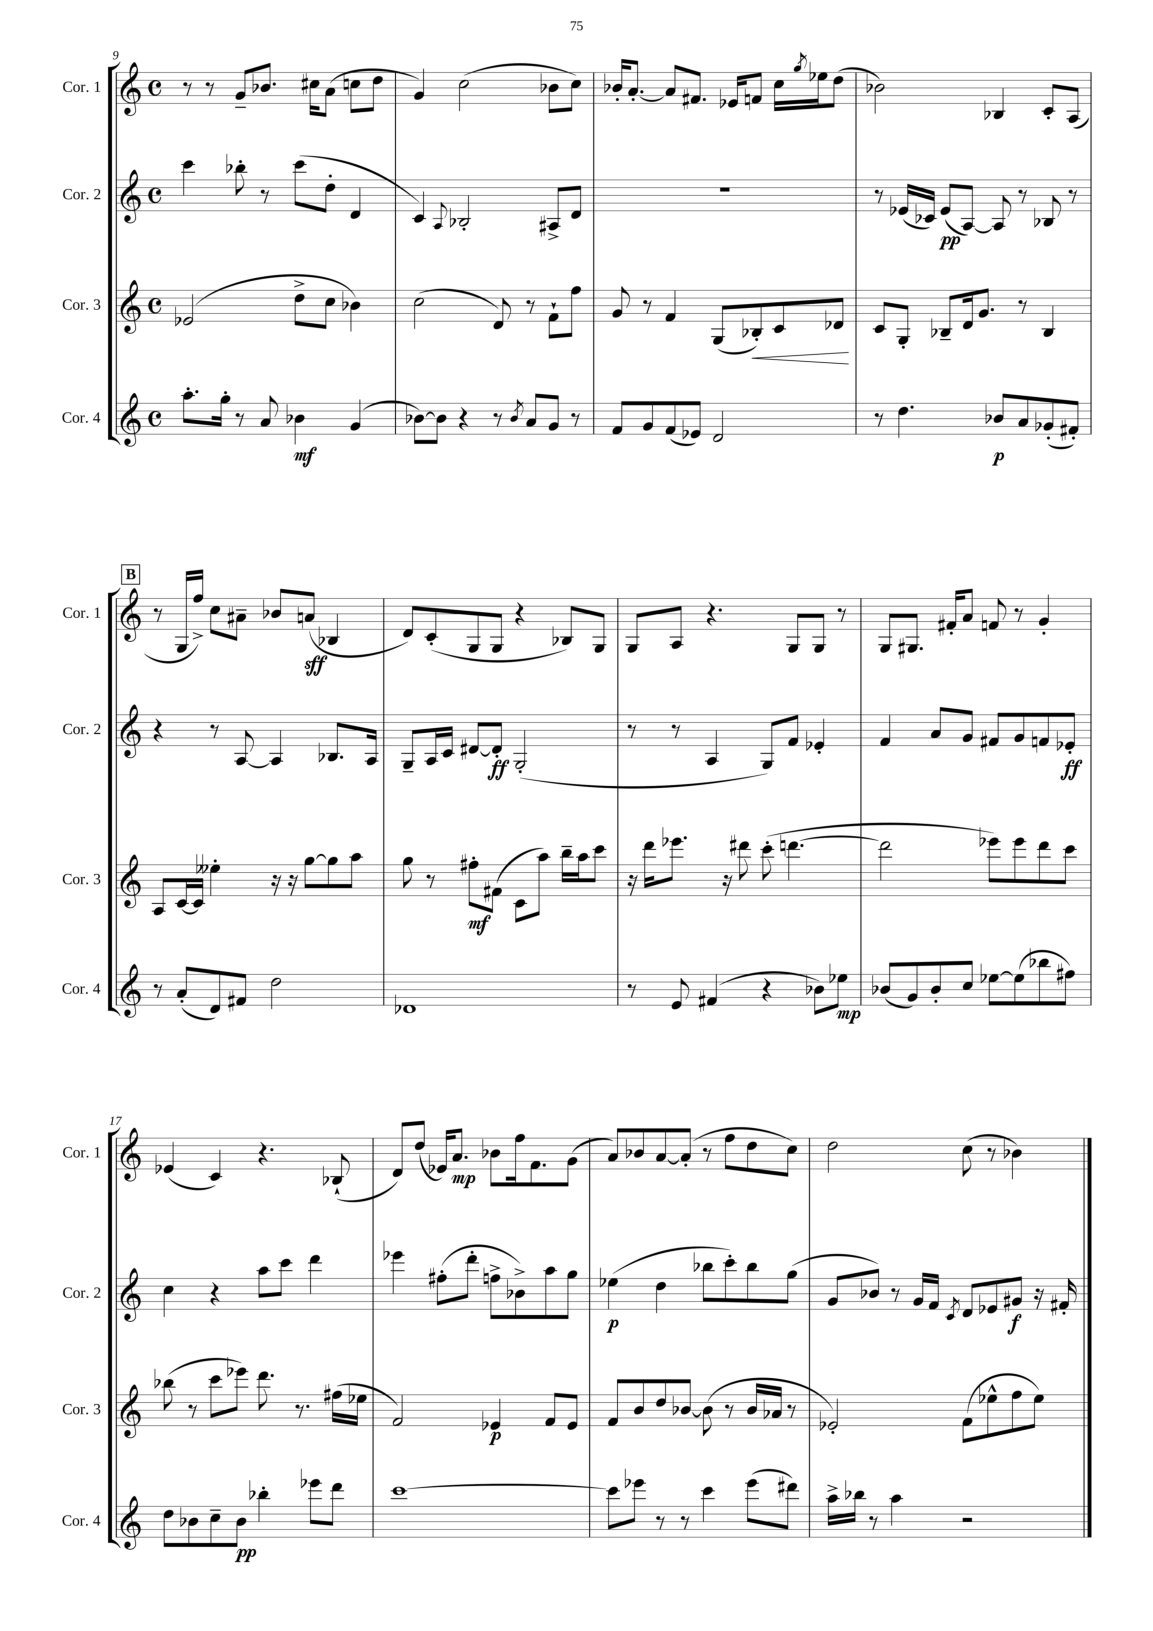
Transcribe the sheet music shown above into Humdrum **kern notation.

**kern	**kern	**kern	**kern
*staff4	*staff3	*staff2	*staff1
*clefG2	*clefG2	*clefG2	*clefG2
*k[]	*k[]	*k[]	*k[]
*M4/4	*M4/4	*M4/4	*M4/4
*met(c)	*met(c)	*met(c)	*met(c)
8.aa'\L	(2e-/	4ccc\	8r
.	.	.	8r
16gg'\Jk	.	.	.
8r	.	8bb-'\	8g~/L
8a/	.	8r	8.b-/J
4b-\	8dd^\L	(8ccc\L	.
.	.	.	16cc#\LK
.	8cc\J	8dd'\J	(8a\J
(4g/	4b-\)	4d/	8cc\L
.	.	.	8dd\J
=	=	=	=
[8b-\L)	(2cc\	4c/)	4g/)
8b-\]J	.	.	.
.	.	8qqA/	.
4r	.	2B-'/	(2cc\
8r	8d/)	.	.
8qb-/	.	.	.
8a/L	8r	.	.
8g/J	8f`\L	8A#^/L	8b-\L
8r	8ff\J	8d/J	8cc\J)
=	=	=	=
8f/L	8g/	1r	16b-'/LK
.	.	.	[8.a'/J
8g/	8r	.	.
(8f/	4f/	.	8a/]L
8e-/J)	.	.	8.f#/J
2d/	(8G/L	.	.
.	.	.	16e-/LK
.	8B-'/)	.	8f/J
.	8c/	.	16cc\LL
.	.	.	8qgg/
.	.	.	16ee-\J
.	8d-/J	.	(8dd\J
=	=	=	=
8r	8c/L	8r	2b-\)
4.dd\	8G'/J	(16e-/LL	.
.	.	16c-/JJ)	.
.	8B-~/L	(8e-/L	.
.	16d/k	[8A/J)	.
.	8.g/J	.	.
8b-/L	.	8A/]	4B-/
8a/	8r	8r	.
(8g-'/	4B-/	8B-/	8c'/L
8f#'/J)	.	8r	(8A/J
=	=	=	=
8r	8A/L	4r	8r
(8a'/L	[16c/L	.	16G/LL
.	16c/]JJ	.	16ff^/JJ)
8d/)	4ee--'\	8r	8cc\L
8f#/J	.	[8A/	8a#~\J
2dd\	16r	4A/]	8b-/L
.	16r	.	.
.	[8gg\L	.	(8a/J
.	8gg\]	8.B-/L	4B-/
.	8aa\J	.	.
.	.	16A/Jk	.
=	=	=	=
1d-	8gg\	8G~/L	8d/L)
.	8r	16A/L	(8c'/
.	.	16c/JJ	.
.	8ff#'\L	[8d#/L	8G/
.	(8f#\J	8d#'/]J	8G/J
.	8c\L	(2G'/	4r
.	8aa\J)	.	.
.	16bb~\LL	.	8B-/L)
.	16aa\J	.	.
.	8ccc\J	.	8G/J
=	=	=	=
8r	16r	8r	8G/L
.	16ddd\LK	.	.
8e/	8.eee-\J	8r	8A/J
(4f#/	.	4A/	4.r
.	16r	.	.
.	8ddd#\	.	.
4r	(8ccc'\	8G/L)	.
.	[4.ddd\	8f/J	8G/L
8b-\L)	.	4e-'/	8G/J
8ee-\J	.	.	8r
=	=	=	=
(8b-/L	2ddd\]	4f/	8G/L
8g/)	.	.	8.G#/J
8b-'/	.	8a/L	.
.	.	.	16f#'/LK
8cc/J	.	8g/J	8a/J
[8ee-\L	8eee-\L)	8f#/L	8f/
(8ee-\]	8eee-\	8g/	8r
8bb-\	8ddd\	8f/	4g'/
8ff#\J)	8ccc\J	8e-'/J	.
=	=	=	=
8dd\L	(8bb-\	4cc\	(4e-/
8b-\	8r	.	.
8cc~\	8ccc\L	4r	4c/)
8b-\J	8eee-\J)	.	.
4bb-'\	8.ddd\	8aa\L	4.r
.	.	8ccc\J	.
.	8.r	.	.
8eee-\L	.	4ddd\	.
8ddd\J	(16ff#\LL	.	(8B-`/
.	16ee-\JJ	.	.
=	=	=	=
[1ccc	2f/)	4eee-\	8d/L)
.	.	.	(8dd/J
.	.	(8ff#'\L	16e-/LK)
.	.	.	8.a/J
.	.	8ddd'\J	.
.	4e-/	8ff^\L	8b-\L
.	.	8b-^\)	16ff\k
.	.	.	8.f\
.	8f/L	8aa\	.
.	8e-/J	8gg\J	(8g\J
=	=	=	=
8ccc\]L	8f/L	(4ee-\	8a/L)
8eee-\J	8b/	.	8b-/
8r	8dd/	4dd\	[8a/
8r	[8b-/J	.	(8a'/]J
4ccc\	(8b-\]	8bb-\L	8r
.	8r	8ccc'\)	8ff\L
(8eee-\L	16b-/LL	8bb-\	8dd\
.	16a-/JJ	.	.
8ddd#\J)	8r	(8gg\J	8cc\J)
=	=	=	=
16aa^\LL	2e-'/)	8g/L	2dd\
16bb-\JJ	.	.	.
8r	.	8b-/J)	.
4aa\	.	8r	.
.	.	16g/LL	.
.	.	16f/JJ	.
.	.	8qc/	.
2r	(8f\L	8d/L	(8cc\
.	8ee-^^\	8e-/	8r
.	8ff\	8g#/J	4b-\)
.	8ee-\J)	16r	.
.	.	16f#'/	.
==	==	==	==
*-	*-	*-	*-
